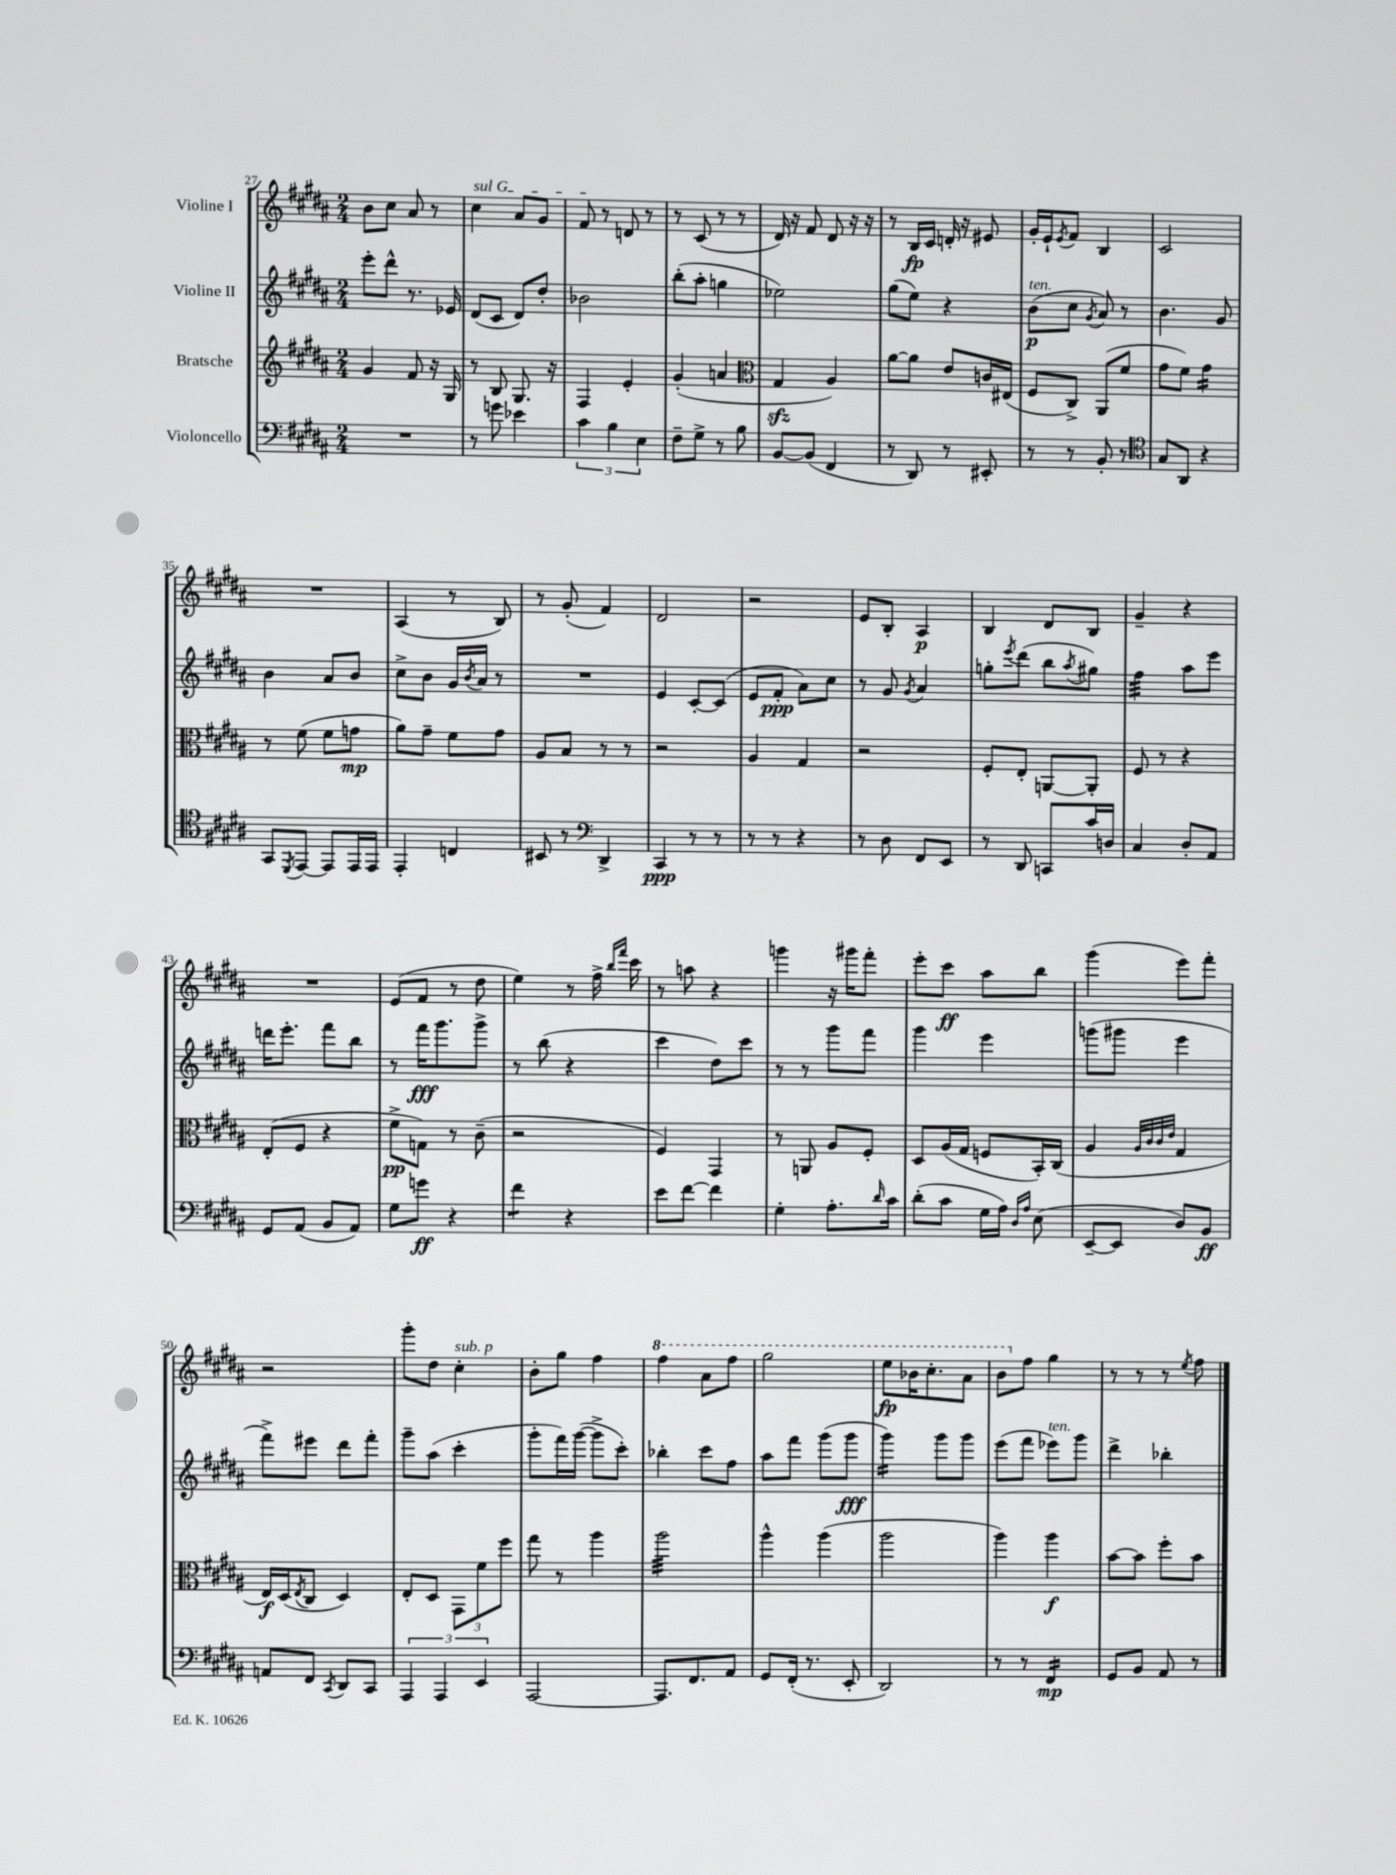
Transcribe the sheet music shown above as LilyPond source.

<<
\new StaffGroup <<
\new Staff = "s0" \with { instrumentName = "Violine I" } {
    \clef treble \key b \major \numericTimeSignature \time 2/4
    b'8 cis''8 ais'8 r8 |
    \once \override TextSpanner.bound-details.left.text = \markup { \italic "sul G" } cis''4\startTextSpan ais'8 gis'8 |
    fis'8\stopTextSpan r8 d'8 r8 |
    r8 cis'8( r8 r8 |
    dis'16) r16 fis'8 dis'8 r16 r16 |
    r8 b16\fp cis'16 d'16-. r16 eis'8 |
    gis'16-. e'16-! \acciaccatura { e'8 } fis'8 b4 |
    cis'2 |
    R2 |
    ais4( r8 b8) |
    r8 gis'8-.( fis'4) |
    dis'2 |
    r2 |
    e'8 b8-. ais4\p |
    b4 dis'8 b8 |
    gis'4-- r4 |
    R2 |
    e'8( fis'8 r8 dis''8 |
    e''4) r8 fis''16-> \grace { b''16 fis'''16 } cis'''16 |
    r8 a''8 r4 |
    g'''4 r16 gis'''16 fis'''8-. |
    e'''8-. cis'''8\ff ais''8 b''8 |
    gis'''4( e'''8) fis'''8-. |
    r2 |
    gis'''8-. dis''8 cis''4-.^\markup { \italic "sub. p" } |
    b'8-. gis''8 fis''4 |
    \ottava #1 fis'''4 ais''8 fis'''8 |
    gis'''2 |
    e'''8\fp bes''16 cis'''8.-. ais''8 |
    b''8 \ottava #0 fis''8 gis''4 |
    r8 r8 r8 \acciaccatura { e''8 } fis''8 \bar "|." |
}
\new Staff = "s1" \with { instrumentName = "Violine II" } {
    \clef treble \key b \major \numericTimeSignature \time 2/4
    e'''8-. dis'''8-^ r8. ees'16 |
    dis'8( cis'8 dis'8) dis''8-. |
    bes'2 |
    b''8-.( ais''8-. g''4 |
    ees''2) |
    gis''8( e''8) r4 |
    b'8\p^\markup { \italic "ten." }( cis''8 \acciaccatura { gis'8 } ais'8) r8 |
    b'4. gis'8 |
    b'4 ais'8 b'8 |
    cis''8-> b'8 gis'16 \acciaccatura { b'8 } ais'16 r8 |
    R2 |
    e'4 cis'8~-. cis'8( |
    e'8 fis'8-.\ppp ais'8) cis''8 |
    r8 gis'8 \acciaccatura { gis'8 } ais'4 |
    g''8-. \acciaccatura { e'''8 } dis'''8( b''8 \acciaccatura { ais''8 } gis''8) |
    fis''4:32 ais''8 e'''8 |
    d'''16 e'''8.-. fis'''8 b''8 |
    r8 fis'''16\fff gis'''8. gis'''8-> |
    r8 b''8( r4 |
    cis'''4 dis''8) cis'''8 |
    r8 r8 gis'''8 fis'''8 |
    gis'''4 e'''4 |
    g'''8( gis'''8 e'''4 |
    fis'''8->) eis'''8 dis'''8 fis'''8-. |
    gis'''8-- ais''8( cis'''4-. |
    gis'''8-. fis'''16) gis'''16~( gis'''8-> cis'''8-.) |
    bes''4-. cis'''8 fis''8 |
    ais''8 fis'''8 gis'''8( gis'''8\fff |
    gis'''4:16) gis'''8 gis'''8 |
    e'''8( fis'''8 ees'''8^\markup { \italic "ten." }) gis'''8 |
    dis'''4-> bes''4-. \bar "|." |
}
\new Staff = "s2" \with { instrumentName = "Bratsche" } {
    \clef treble \key b \major \numericTimeSignature \time 2/4
    gis'4 fis'8 r16 gis16 |
    r8 b8 gis8. r16 |
    fis4 e'4-. |
    gis'4-.( a'4 |
    \clef alto gis4\sfz ais4) |
    ais'8~ ais'8 e'8 c'16 eis16( |
    fis8 cis8->) ais,8( fis'8 |
    gis'8 fis'8) gis'4:16 |
    r8 fis'8( fis'8 g'8\mp |
    ais'8) gis'8-- fis'8 gis'8 |
    ais8 b8 r8 r8 |
    r2 |
    ais4 gis4 |
    r2 |
    fis8-. e8-. a,8~ a,8-. |
    fis8 r8 r4 |
    e8-.( fis8 r4 |
    fis'8->\pp g8) r8 cis'8--( |
    r2 |
    fis4) gis,4 |
    r8 a,8 ais8 fis8-. |
    dis8 ais16( gis16 f8 b,16-.) cis16( |
    ais4 \grace { ais32 cis'32 cis'32 e'32 } gis4 |
    e16\f) dis16( \acciaccatura { e8 } cis8 dis4) |
    e8-. dis8 \tuplet 3/2 { gis,8 fis'8 fis''8 } |
    gis''8 r8 ais''4 |
    ais''2:32 |
    ais''4-^ ais''4( |
    ais''2 |
    ais''4) ais''4\f |
    b'8~ b'8 fis''8-. b'8 \bar "|." |
}
\new Staff = "s3" \with { instrumentName = "Violoncello" } {
    \clef bass \key b \major \numericTimeSignature \time 2/4
    R2 |
    r8 g'8 ees'4 |
    \tuplet 3/2 { cis'4 b4 e4 } |
    fis8-- gis8-> r8 b8 |
    b,8~ b,8( fis,4 |
    r8 dis,8) r8 eis,8-. |
    r8 r8 b,8-. r8 |
    \clef tenor gis8 ais,8 r4 |
    gis,8 \acciaccatura { dis,8 } e,8~ e,8 e,16 e,16 |
    e,4-. c4 |
    bis,8 r8 \clef bass dis,4-> |
    cis,4\ppp r8 r8 |
    r8 r8 r4 |
    r8 dis8 fis,8 e,8 |
    r8 dis,8 c,8 cis'16 d16 |
    cis4 dis8-. ais,8 |
    gis,8 ais,8( b,8 ais,8) |
    gis8 g'8\ff r4 |
    fis'4:8 r4 |
    e'8 fis'8~ fis'4 |
    gis4-. ais8.-. \grace { dis'16 } cis'16 |
    dis'8-.( cis'8 gis16 ais16) \grace { dis16 ais16 } e8( |
    e,8~-- e,8 dis8) b,8\ff |
    a,8 fis,8 \acciaccatura { cis,8 } dis,8 cis,8 |
    \tuplet 3/2 { ais,,4 ais,,4 e,4 } |
    ais,,2~ |
    ais,,8. fis,8. ais,8 |
    gis,8 fis,16-.( r8. e,8-. |
    dis,2) |
    r8 r8 fis,4:16\mp |
    gis,8 b,8 ais,8 r8 \bar "|." |
}
>>
>>
\layout { \context { \Score currentBarNumber = #27 } }
